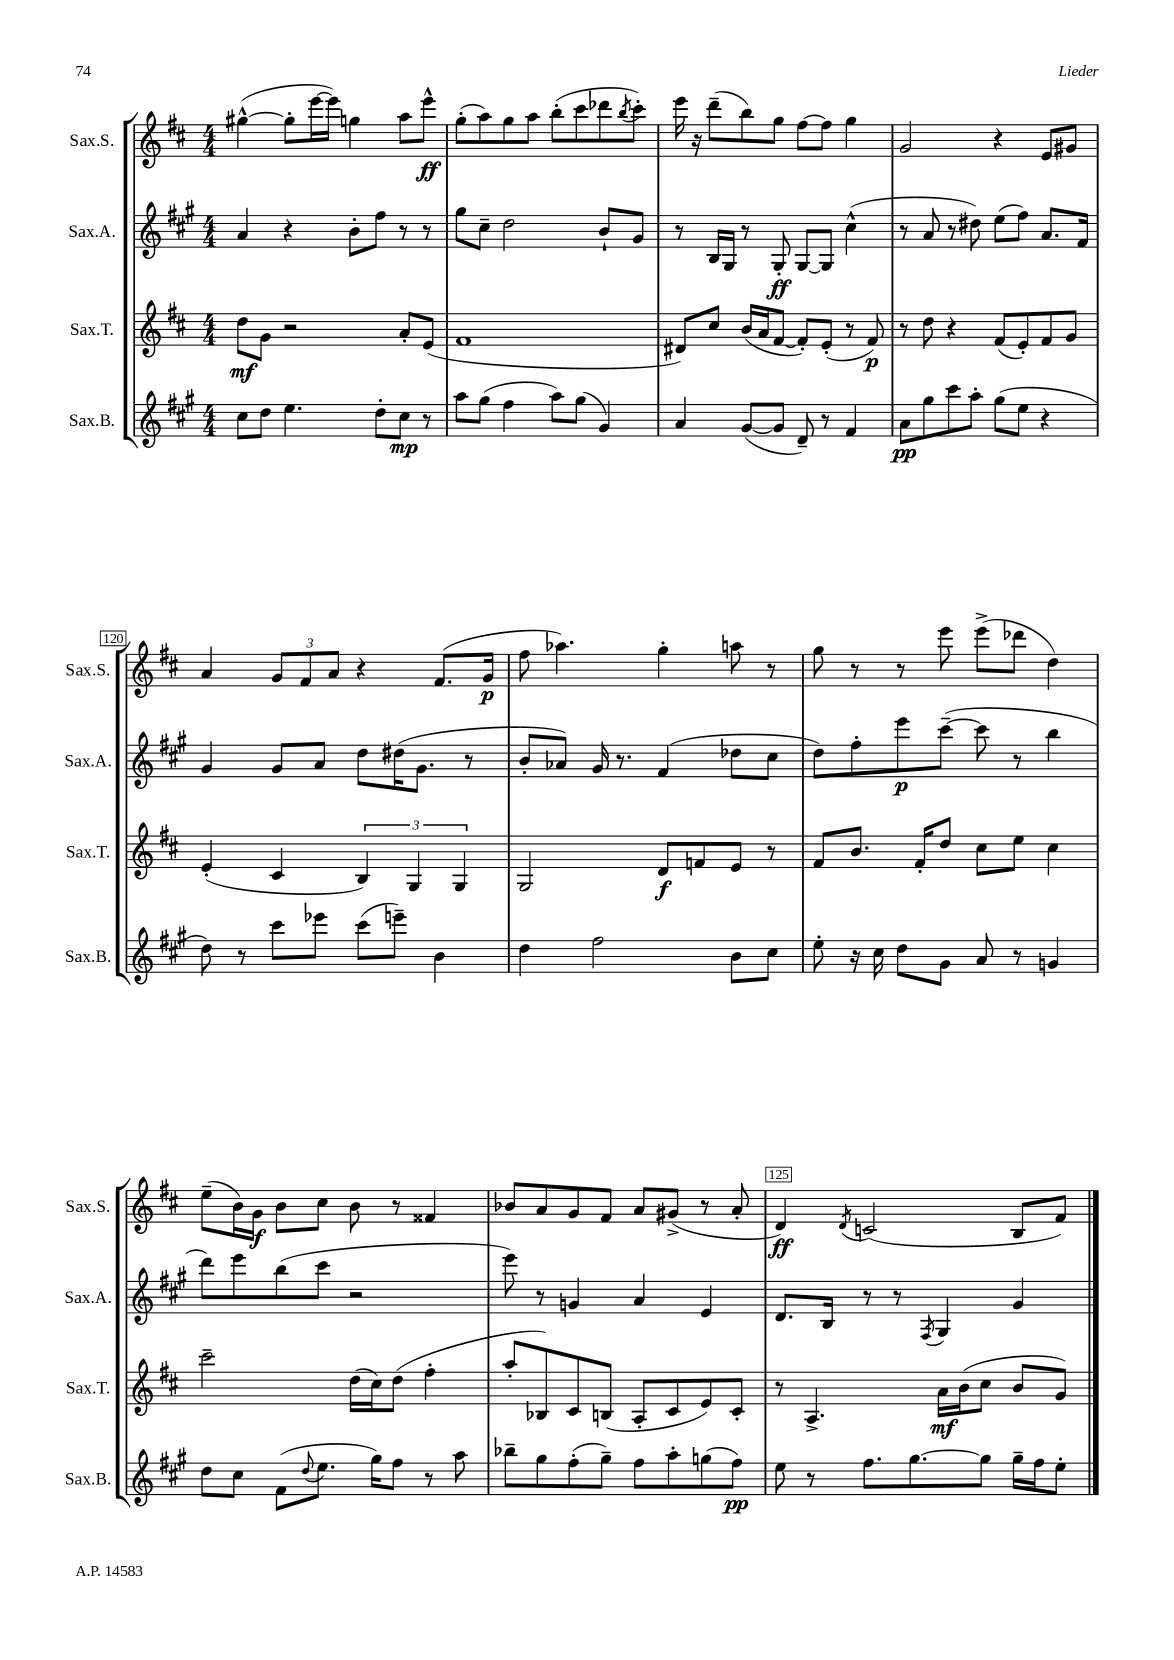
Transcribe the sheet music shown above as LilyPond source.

<<
\new StaffGroup <<
\new Staff = "s0" \with { instrumentName = "Sax.S." shortInstrumentName = "Sax.S." } {
    \clef treble \key d \major \numericTimeSignature \time 4/4
    gis''4~-^( gis''8-. e'''16~ e'''16) g''4 a''8 e'''8-^\ff |
    g''8-.( a''8) g''8 a''8 b''8-.( cis'''8 des'''8 \acciaccatura { b''8 } cis'''8-.) |
    e'''16 r16 d'''8--( b''8) g''8 fis''8~ fis''8 g''4 |
    g'2 r4 e'8 gis'8 |
    a'4 \tuplet 3/2 { g'8 fis'8 a'8 } r4 fis'8.( g'16\p |
    fis''8 aes''4.) g''4-. a''8 r8 |
    g''8 r8 r8 e'''8 e'''8->( des'''8 d''4) |
    e''8--( b'16) g'16\f b'8 cis''8 b'8 r8 fisis'4 |
    bes'8 a'8 g'8 fis'8 a'8 gis'8->( r8 a'8-. |
    d'4\ff) \acciaccatura { d'8 } c'2( b8 fis'8) \bar "|." |
}
\new Staff = "s1" \with { instrumentName = "Sax.A." shortInstrumentName = "Sax.A." } {
    \clef treble \key a \major \numericTimeSignature \time 4/4
    a'4 r4 b'8-. fis''8 r8 r8 |
    gis''8 cis''8-- d''2 b'8-! gis'8 |
    r8 b16 gis16 r8 gis8-.\ff gis8~ gis8 cis''4-^( |
    r8 a'8 r8 dis''8) e''8( fis''8) a'8. fis'16 |
    gis'4 gis'8 a'8 d''8 dis''16( gis'8. r8 |
    b'8-. aes'8) gis'16 r8. fis'4( des''8 cis''8 |
    d''8) fis''8-. e'''8\p cis'''8~--( cis'''8 r8 b''4 |
    d'''8) e'''8 b''8( cis'''8 r2 |
    e'''8) r8 g'4 a'4 e'4 |
    d'8. b16 r8 r8 \acciaccatura { fis8 } gis4 gis'4 \bar "|." |
}
\new Staff = "s2" \with { instrumentName = "Sax.T." shortInstrumentName = "Sax.T." } {
    \clef treble \key d \major \numericTimeSignature \time 4/4
    d''8\mf g'8 r2 a'8-. e'8( |
    fis'1 |
    dis'8) cis''8 b'16( a'16 fis'8~ fis'8-.) e'8-.( r8 fis'8\p) |
    r8 d''8 r4 fis'8( e'8-.) fis'8 g'8 |
    e'4-.( cis'4 \tuplet 3/2 { b4) g4 g4 } |
    g2 d'8\f f'8 e'8 r8 |
    fis'8 b'8. fis'16-. d''8 cis''8 e''8 cis''4 |
    cis'''2-- d''16( cis''16) d''8( fis''4-. |
    a''8-. bes8) cis'8 b8( a8-. cis'8 e'8) cis'8-. |
    r8 a4.-> a'16\mf b'16( cis''8 b'8 g'8) \bar "|." |
}
\new Staff = "s3" \with { instrumentName = "Sax.B." shortInstrumentName = "Sax.B." } {
    \clef treble \key a \major \numericTimeSignature \time 4/4
    cis''8 d''8 e''4. d''8-. cis''8\mp r8 |
    a''8 gis''8( fis''4 a''8) gis''8( gis'4) |
    a'4 gis'8~( gis'8 d'8--) r8 fis'4 |
    a'8\pp gis''8 cis'''8 a''8-. gis''8( e''8 r4 |
    d''8) r8 cis'''8 ees'''8 cis'''8( e'''8--) b'4 |
    d''4 fis''2 b'8 cis''8 |
    e''8-. r16 cis''16 d''8 gis'8 a'8 r8 g'4 |
    d''8 cis''8 fis'8( \appoggiatura { d''8 } e''8. gis''16) fis''8 r8 a''8 |
    bes''8-- gis''8 fis''8-.( gis''8--) fis''8 a''8-. g''8( fis''8\pp) |
    e''8 r8 fis''8. gis''8.~ gis''8 gis''16-- fis''16 e''8-. \bar "|." |
}
>>
>>
\layout { \context { \Score currentBarNumber = #116 \override BarNumber.break-visibility = ##(#f #t #t) barNumberVisibility = #(every-nth-bar-number-visible 5) \override BarNumber.stencil = #(make-stencil-boxer 0.1 0.3 ly:text-interface::print) } }
